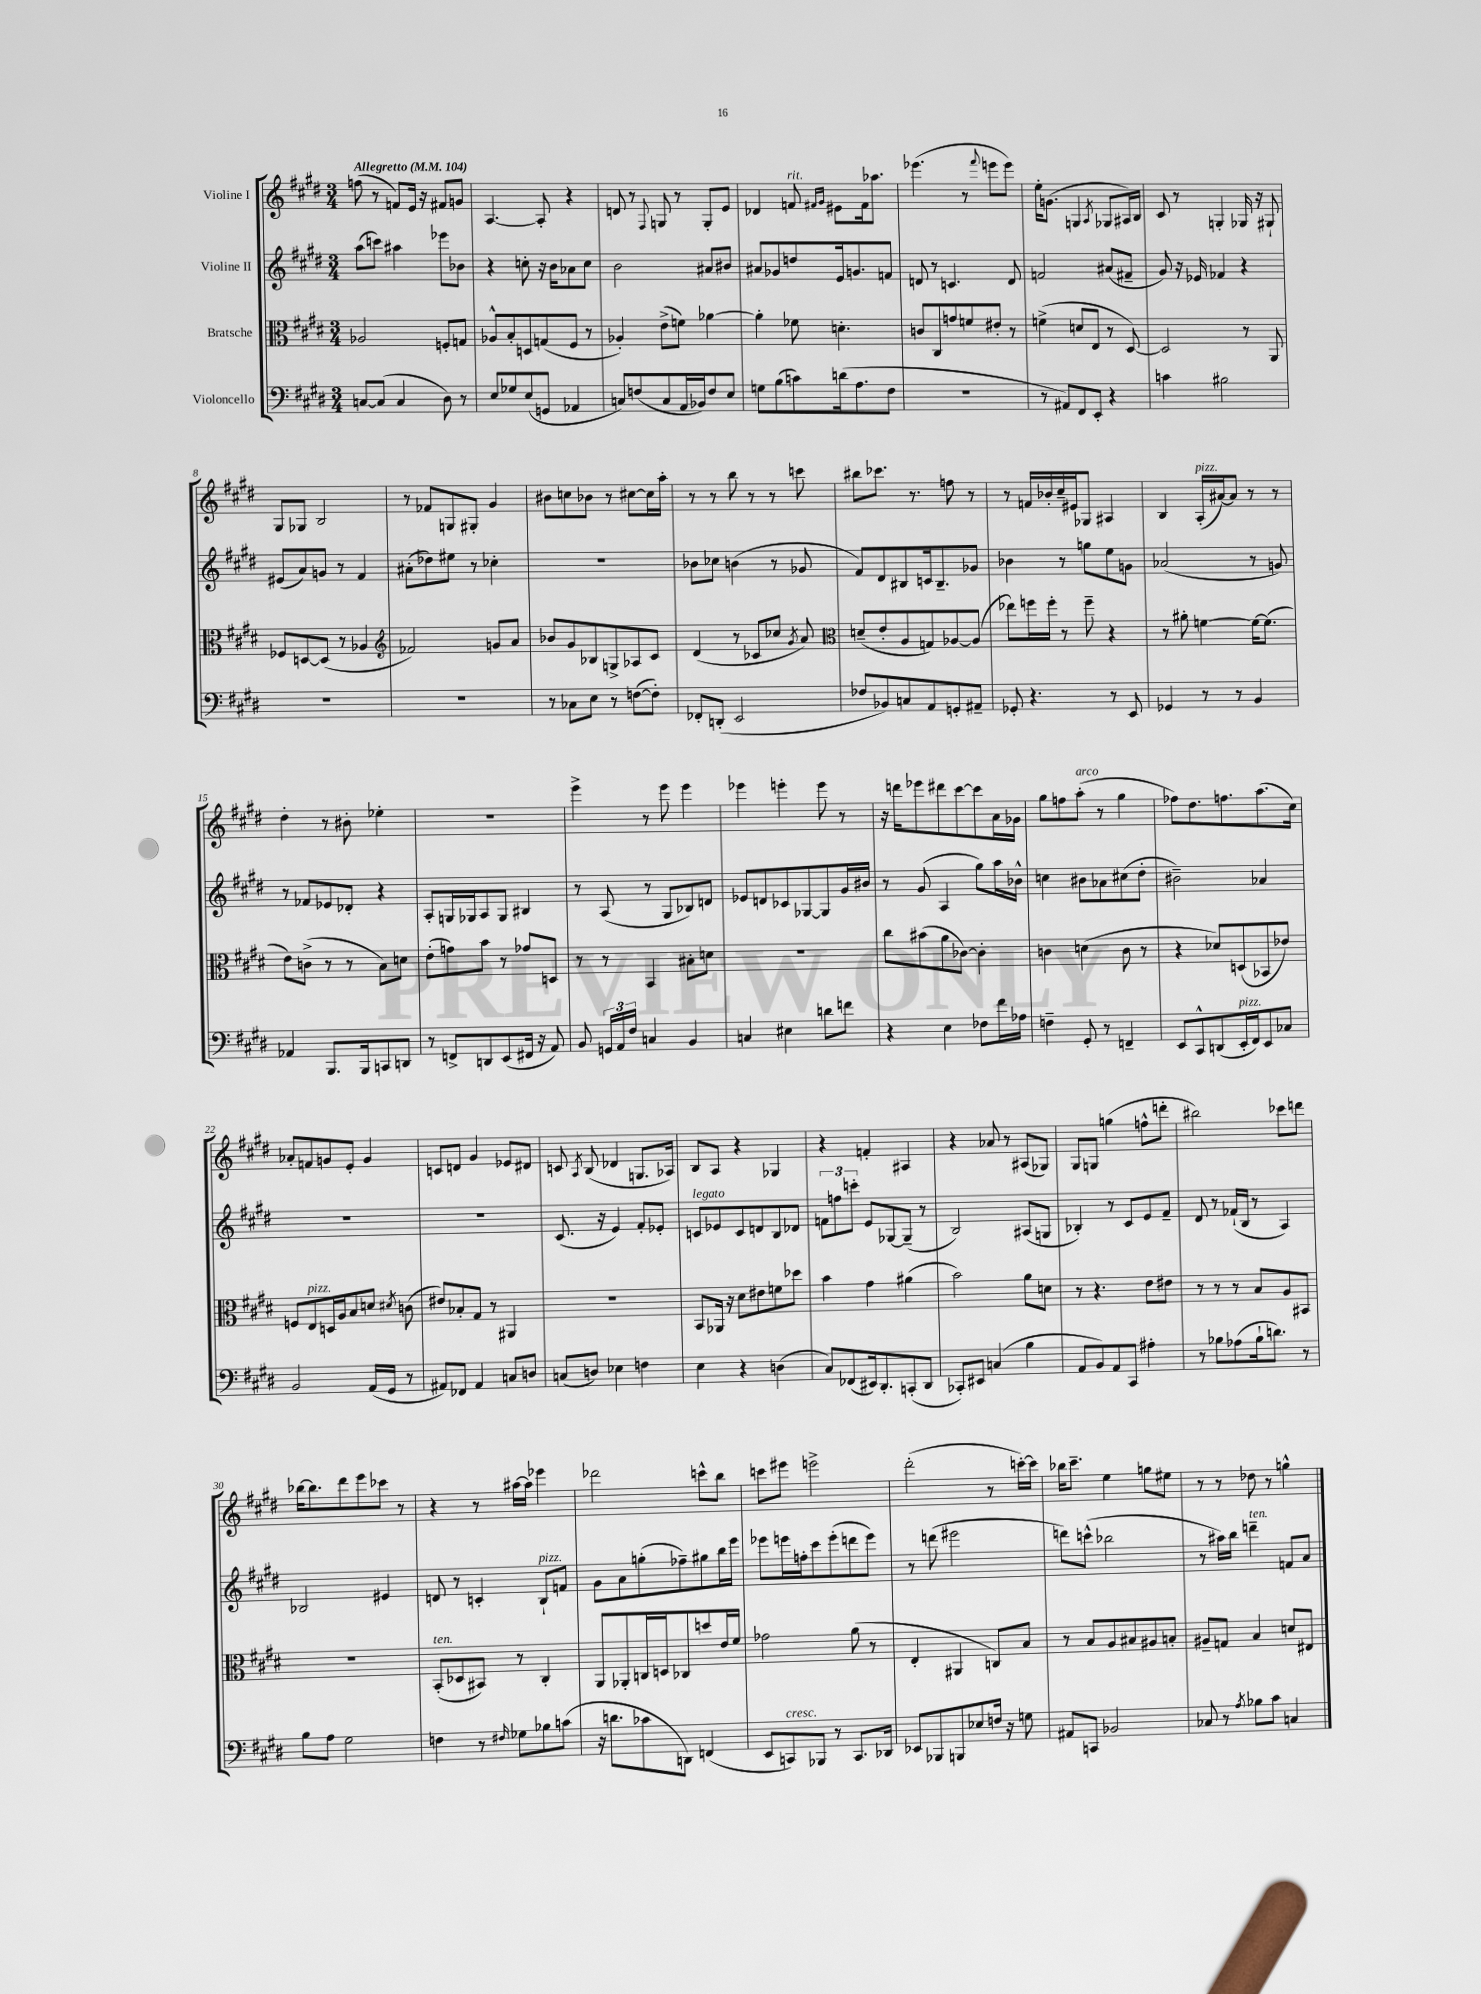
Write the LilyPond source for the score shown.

<<
\new StaffGroup <<
\new Staff = "s0" \with { instrumentName = "Violine I" } {
    \clef treble \key e \major \numericTimeSignature \time 3/4 \tempo "Allegretto" 4 = 104
    \autoBeamOff f''8( r8 f'8[) e'16] r16 fis'8[ g'8] |
    a4.~ a8-. r4 |
    d'8 r8 \appoggiatura { fis8 } g8 r8 g8[-. e'8] |
    des'4 f'8^\markup { \italic "rit." } \grace { fis'16[ gis'16] } eis'8[ fis'16 aes''8.] |
    ees'''4.( r8 \appoggiatura { fis'''8 } e'''8[ e'''8]) |
    e''16[-. g'8.]( g4 \acciaccatura { a8 } ges8[ ais16) b16] |
    cis'8 r8 g4-. ges16 r16 gis8-! |
    gis8[ ges8] b2 |
    r8 fes'8[ g8 gis8]-. gis'4 |
    bis'8[ c''8 bes'8] r8 cis''8[~ cis''16 a''16]-. |
    r8 r8 b''8 r8 r8 c'''8 |
    bis''8[ ces'''8.] r8. f''8 r8 |
    r8 f'16[ bes'16-. cis''16-- eis'16 ges8] ais4 |
    b4 a16[-.^\markup { \italic "pizz." }( ais'16~) ais'8] r8 r8 |
    dis''4-. r8 bis'8-. ees''4-. |
    R2. |
    e'''4-> r8 e'''8 e'''4 |
    ees'''4 e'''4-. e'''8 r8 |
    r16 d'''16[ ees'''8 dis'''8 cis'''8~ cis'''8 a'16 ges'16] |
    gis''8[ f''8 a''8]-.^\markup { \italic "arco" }( r8 gis''4 |
    fes''8[) dis''8. f''8. a''8.( cis''16]) |
    aes'8[-. f'8 g'8 e'8]-. g'4 |
    c'8[ d'8] gis'4 ees'8[ dis'8] |
    c'8 \acciaccatura { a8 } b8( des'4 g8.[ aes16]) |
    b8[ a8] r4 ges4 |
    r4 f'4-. ais4 |
    r4 aes'8 r8 ais8[( ges8]) |
    gis8[ g8] g''4( f''8[-^ d'''8]-. |
    bis''2) ces'''8[ d'''8] |
    bes''16[~ bes''8. dis'''8 e'''8 ces'''8] r8 |
    r4 r8 ais''16[~ ais''16] ees'''4 |
    des'''2 c'''8[-^ b''8] |
    c'''8[ eis'''8] e'''2-> |
    dis'''2-.( r8 c'''16[~-.) c'''16] |
    bes''16[ cis'''8.]-- e''4 g''8[ eis''8] |
    r8 r8 des''8 r8 g''4-^ \bar "|." |
}
\new Staff = "s1" \with { instrumentName = "Violine II" } {
    \clef treble \key e \major \numericTimeSignature \time 3/4
    \autoBeamOff a''8[( c'''8]) ais''4 ees'''8[ bes'8] |
    r4 c''8-. r16 b'16[ aes'8 c''8] |
    b'2 ais'8[ bis'8] |
    ais'8[ ges'8 d''8 e'16 g'8. f'8] |
    d'8 r8 c'4. d'8 |
    f'2 ais'8[( fis'8]-- |
    gis'8) r16 ees'16 fes'4 r4 |
    eis'8[( a'8) g'8] r8 fis'4 |
    ais'8[-.( des''8) eis''8] r8 ces''4-. |
    R2. |
    bes'8[ ces''8] b'4( r8 ges'8 |
    fis'8[) dis'8 bis8 c'16 bis8.-- ges'8] |
    bes'4 r8 g''8[ e''8 g'8] |
    aes'2( r8 g'8) |
    r8 fes'8[ ees'8 des'8]-. r4 |
    a8[-. g16 ges16 a8 ges8] bis4 |
    r8 a8( r8 gis8[ bes8) d'8] |
    ees'8[ d'8 ces'8 ges8~ ges8 gis'16 bis'16] |
    r8 gis'8( a4 gis''8[) a''16 bes'16]-^ |
    c''4 bis'8[ aes'8 cis''8( dis''8]-. |
    bis'2--) aes'4 |
    R2. |
    R2. |
    cis'8.( r16 e'4) fis'8[-. ees'8]-. |
    c'8[^\markup { \italic "legato" } ees'8 c'8 d'8 b8 des'8] |
    \tuplet 3/2 { f'8[ f''8 c'''8]-. } e'8[ ges8~ ges8]--( r8 |
    b2) ais8[( g8] |
    bes4-.) r8 cis'8[ e'8 fis'8]-- |
    dis'8 r8 fes'16[-!( b16] r8 a4) |
    bes2 eis'4 |
    d'8 r8 c'4-. b8[-!^\markup { \italic "pizz." } f'8] |
    gis'8[ a'8 g''8-.( fes''8--) gis''8 b''16 e'''16] |
    ees'''8[ e'''16 f''16-. cis'''8 e'''8-.( d'''8 e'''8]) |
    r8 d'''8( eis'''2 |
    d'''8[) c'''8]-^( bes''2 |
    r8 ais''16[) b''16] d'''4--^\markup { \italic "ten." } f'8[ a'8] \bar "|." |
}
\new Staff = "s2" \with { instrumentName = "Bratsche" } {
    \clef alto \key e \major \numericTimeSignature \time 3/4
    \autoBeamOff aes2 f8[-. g8] |
    aes8[-^ b8-. d8 g8( fis8] r8 |
    aes4-.) e'8[->( f'8]) aes'4~ |
    aes'4-. fes'8 d'4.-. |
    c'8[ cis8 g'8 f'8 eis'8]-. r8 |
    f'4->( d'8[ e8] r8 dis8~) |
    dis2 r8 a,8 |
    fes8[ d8~ d8]( r8 aes4 |
    \clef treble fes'2) g'8[ a'8] |
    bes'8[ gis'8 bes8 g8-> aes8 cis'8] |
    dis'4( r8 ces'8[ ces''8] \acciaccatura { gis'8 } a'8) |
    \clef alto d'8[--( e'8-. a8 g8) aes8~ aes8]( |
    ees''8[) f''16 f''16]-. r8 f''8-- r4 |
    r8 ais'8-. f'4~ f'16[~ f'8.]( |
    e'8[) c'8]->( r8 r8 b8[) d'8] |
    e'8[-.( g'8) b'8] r8 ges'8[ d8] |
    r8 r8 b,4 bis8[-. d'8] |
    R2. |
    cis''8[ bis'8( a'8 ces'8]~) ces'4-. |
    c'4 d'4( c'8 r8 |
    r4 des'8[) d8( bes,8 ees'8]) |
    f8[ e8^\markup { \italic "pizz." } d16 a16 b8 d'8] \acciaccatura { dis'8 } c'8( |
    eis'8[) bes8-. gis8] r8 ais,4 |
    R2. |
    b,8[ aes,16] r16 dis'8[ eis'8 f'8 des''8] |
    b'4 gis'4 ais'4( |
    b'2) a'8[ d'8] |
    r8 r4. e'8[ eis'8] |
    r8 r8 r8 b8[ a8 bis,8] |
    R2. |
    b,8[-.^\markup { \italic "ten." }( des8 bis,8]) r8 cis4-. |
    a,8[ aes,8-. c16 d16 ces8 d''8 e'16 fis'16] |
    ges'2 a'8( r8 |
    e4-. ais,4 c8[) b8] |
    r8 b8[ a8 bis8 ais8 b8]-. |
    ais8[-- g8] b4 d'8[ eis8] \bar "|." |
}
\new Staff = "s3" \with { instrumentName = "Violoncello" } {
    \clef bass \key e \major \numericTimeSignature \time 3/4
    \autoBeamOff c8[~ c8]( c4 dis8) r8 |
    e8[ ges8 e8( g,8] aes,4 |
    c8[) f8( c8 a,16 bes,16) f8 e8] |
    g8[ b8( c'8) d'16( a8. fis8] |
    R2. |
    r8 ais,8[) fis,8 e,8]-. r4 |
    c'4 bis2 |
    R2. |
    R2. |
    r8 ces8[ e8] r8 f8[~( f8]-.) |
    fes,8[-. d,8]-.( e,2 |
    fes8[ bes,8) c8 a,8 g,8-. ais,8]-- |
    ges,8-. r4. r8 e,8 |
    ges,4 r8 r8 b,4 |
    aes,4 b,,8.[ b,,16 c,8 d,8] |
    r8 f,8[-> d,8 e,8( fis,16] r16 a,8) |
    b,8 \tuplet 3/2 { g,16[ a,16 fis16] } c4 b,4 |
    c4 eis4 d'8[ f'8] |
    r4 e4 fes8[ fis'16 aes16] |
    f4-- gis,8-. r8 f,4-- |
    e,8[ cis,8-^ d,8( e,16-.^\markup { \italic "pizz." } fis,16) e,8 ces8] |
    b,2 a,16[( gis,16] r8 |
    ais,8[) fes,8] ais,4 c8[ d8] |
    c8[( d8]) ees4 f4 |
    e4 r4 d4( |
    cis8[) fes,8( eis,16) dis,8.-. c,8-.( dis,8] |
    ces,8[-.) eis,8] c4( b4 |
    a,8[ b,8) a,8 cis,8] ais4-. |
    r8 bes8[ aes8( bes16-! d'8.]) r8 |
    b8[ a8] gis2 |
    f4 r8 \grace { fis16 } ges8[ bes8 c'8]( |
    r16 d'8.[ ces'8 d,8]) f,4( |
    e,8[ c,8^\markup { \italic "cresc." }) bes,,8] r8 c,8.[ des,16] |
    ees,8[ bes,,8 b,,8 ees8 f16] r16 g8 |
    ais,8[ c,8] bes,2 |
    ces8 r8 \acciaccatura { a8 } bes8[ cis'8] c4 \bar "|." |
}
>>
>>
